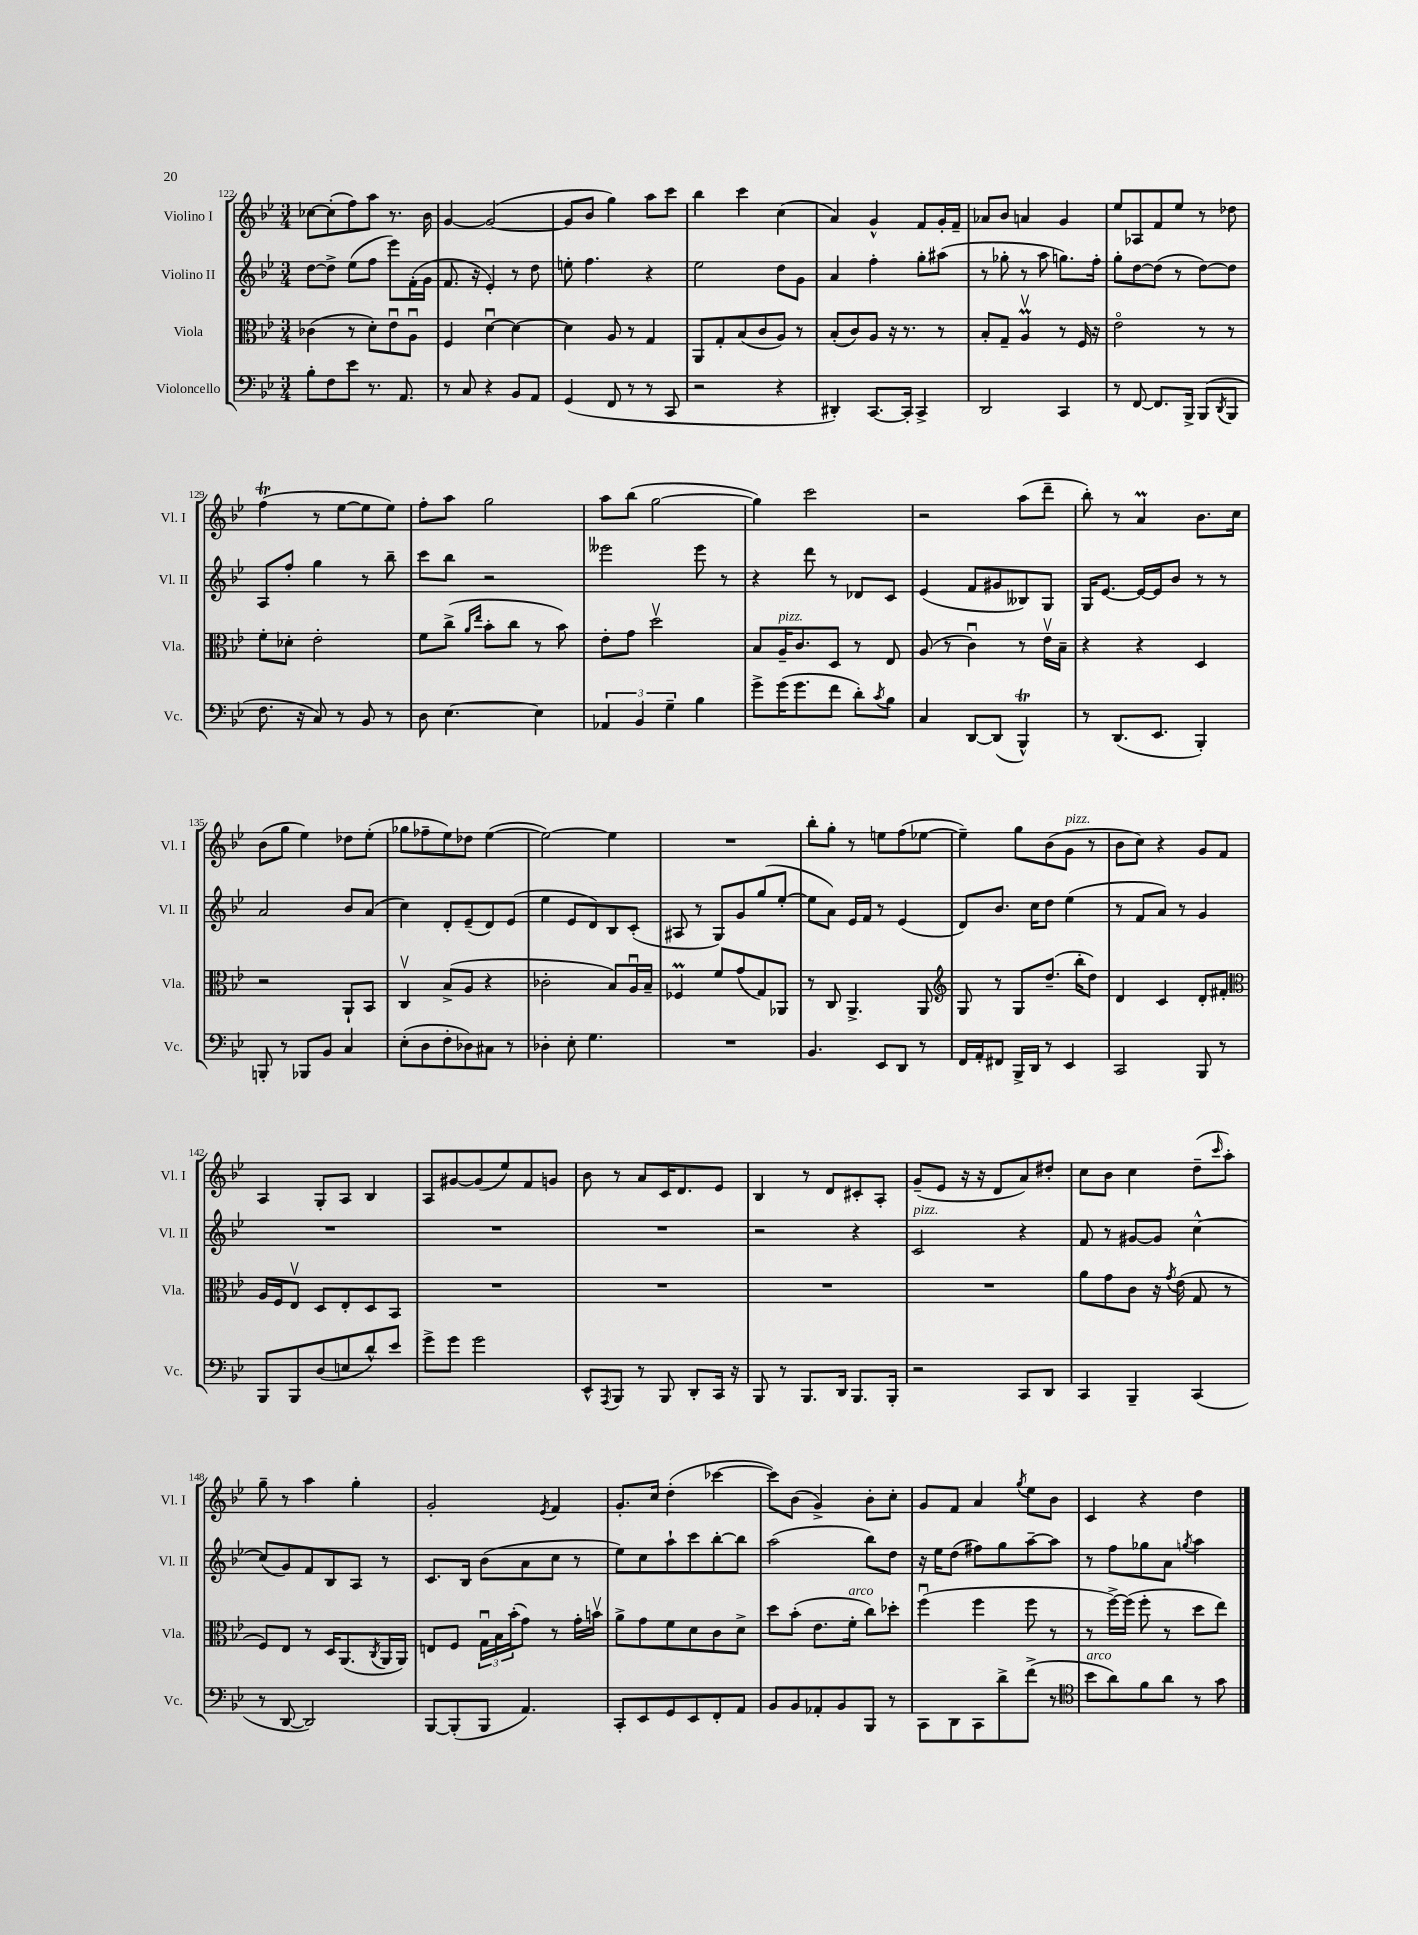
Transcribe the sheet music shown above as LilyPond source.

<<
\new StaffGroup <<
\new Staff = "s0" \with { instrumentName = "Violino I" shortInstrumentName = "Vl. I" } {
    \clef treble \key bes \major \numericTimeSignature \time 3/4
    ces''8~ ces''8-.( f''8) a''8 r8. bes'16 |
    g'4~ g'2~( |
    g'8 bes'8 g''4) a''8 c'''8 |
    bes''4 c'''4 c''4( |
    a'4) g'4-^ f'8 g'16-. f'16-- |
    aes'8 bes'8 a'4 g'4 |
    ees''8 aes8 f'8 ees''8 r8 des''8 |
    f''4\trill( r8 ees''8~ ees''8 ees''8) |
    f''8-. a''8 g''2 |
    a''8 bes''8( g''2~ |
    g''4) c'''2 |
    r2 a''8( d'''8-- |
    bes''8-.) r8 a'4\prall bes'8. c''16 |
    bes'8( g''8 ees''4) des''8 ees''8-.( |
    ges''8 fes''8-- ees''8) des''8 ees''4~( |
    ees''2~) ees''4 |
    R2. |
    bes''8-. g''8-. r8 e''8 f''8( ees''8~ |
    ees''4--) g''8 bes'8( g'8^\markup { \italic "pizz." } r8 |
    bes'8 c''8) r4 g'8 f'8 |
    a4 g8-. a8 bes4 |
    a8 gis'8~ gis'8( ees''8) f'8 g'8 |
    bes'8 r8 a'8 c'16 d'8. ees'8 |
    bes4 r8 d'8 cis'8-. a8-. |
    g'8--( ees'8 r16 r16 d'8 a'8) dis''8-. |
    c''8 bes'8 c''4 d''8--( \grace { c'''16 } a''8-.) |
    g''8-- r8 a''4 g''4-. |
    g'2-. \acciaccatura { ees'8 } f'4 |
    g'8.-. c''16 d''4-.( ces'''4~ |
    ces'''8) bes'8( g'4->) bes'8-. c''8-. |
    g'8 f'8 a'4 \acciaccatura { g''8 } ees''8 bes'8 |
    c'4 r4 d''4 \bar "|." |
}
\new Staff = "s1" \with { instrumentName = "Violino II" shortInstrumentName = "Vl. II" } {
    \clef treble \key bes \major \numericTimeSignature \time 3/4
    d''8~ d''8-> ees''8( f''8 ees'''8) f'16-.( g'16 |
    f'8. r16 ees'4-.) r8 d''8 |
    e''8-. f''4. r4 |
    ees''2 d''8 g'8 |
    a'4 f''4-. g''8-. ais''8( |
    r8 ges''8-. r8 a''8 g''8.) f''16-. |
    g''8-. d''8~ d''8( r8 d''8~) d''8 |
    a8 f''8-. g''4 r8 bes''8-- |
    c'''8 bes''8 r2 |
    eeses'''2 eeses'''8 r8 |
    r4 d'''8 r8 des'8 c'8 |
    ees'4( f'8 gis'8 beses8) g8 |
    g16 ees'8.~ ees'16~ ees'16 bes'8 r8 r8 |
    a'2 bes'8 a'8( |
    c''4) d'8-. ees'8--( d'8) ees'8( |
    ees''4 ees'8 d'8) bes8 c'8-.( |
    ais8 r8 g8) g'8 g''8( ees''8~-. |
    ees''8 a'8) ees'16 f'16 r8 ees'4( |
    d'8) bes'8. c''16 d''8 ees''4( |
    r8 f'8 a'8) r8 g'4 |
    R2. |
    R2. |
    R2. |
    r2 r4 |
    c'2^\markup { \italic "pizz." } r4 |
    f'8 r8 gis'8~ gis'8 c''4~-^ |
    c''8( g'8) f'8 bes8 a8 r8 |
    c'8. bes16 bes'8( a'8 c''8 r8 |
    ees''8) c''8 a''8-! c'''8 bes''8~-. bes''8 |
    a''2( bes''8) d''8 |
    r16 ees''16 d''8( fis''8) g''8 a''8~-- a''8 |
    r8 f''8 ges''8 a'8 \acciaccatura { g''8 } a''4 \bar "|." |
}
\new Staff = "s2" \with { instrumentName = "Viola" shortInstrumentName = "Vla." } {
    \clef alto \key bes \major \numericTimeSignature \time 3/4
    ces'4( r8 d'8-.) ees'8\downbow a8\downbow |
    f4 d'4~\downbow d'4~ |
    d'4 a8 r8 g4 |
    a,8 g8-. bes8( c'8 a8) r8 |
    bes8-.( c'8) a8 r16 r8. r8 |
    bes8-. g8-- a4\upbow\prall r8 f16 r16 |
    ees'2\flageolet r8 r8 |
    f'8-. des'8-. ees'2-. |
    f'8 c''8->( \grace { a'16 ees''16 } bes'8-. c''8 r8 bes'8) |
    ees'8-. g'8 d''2\upbow |
    bes8 a16--^\markup { \italic "pizz." } c'8. d8 r8 ees8 |
    a8( r8 c'4\downbow) r8 ees'16\upbow bes16-- |
    r4 r4 d4 |
    r2 a,8-! bes,8 |
    c4\upbow bes8->( a8 r4 |
    ces'2-. bes8) a16\downbow bes16-- |
    fes4\prall f'8 g'8( g8) aes,8 |
    r8 c8 a,4.-> a,8 |
    \clef treble g8 r8 g8 d''8.--( bes''16-. d''8) |
    d'4 c'4 d'8-. fis'8-. |
    \clef alto a16 f16 ees8\upbow d8 ees8-. d8 bes,8 |
    R2. |
    R2. |
    R2. |
    R2. |
    a'8 g'8 c'8 r16 \acciaccatura { g'8 } ees'16( g8 r8 |
    f8) ees8 r8 d16 a,8.( \acciaccatura { c8 } a,16 a,16) |
    e8 f8 \tuplet 3/2 { g16\downbow bes16 bes'16-.( } g'8) r8 g'16-. b'16\upbow |
    a'8-> g'8 f'8 d'8 c'8 d'8-> |
    d''8 bes'8-.( ees'8. f'16-.^\markup { \italic "arco" } c''8) des''8-. |
    f''4\downbow( f''4 f''8 r8 |
    r8 f''16~->) f''16( f''8-. r8 d''8 ees''8) \bar "|." |
}
\new Staff = "s3" \with { instrumentName = "Violoncello" shortInstrumentName = "Vc." } {
    \clef bass \key bes \major \numericTimeSignature \time 3/4
    bes8-. f8 ees'8 r8. a,8. |
    r8 c8 r4 bes,8 a,8 |
    g,4( f,8 r8 r8 c,8 |
    r2 r4 |
    dis,4-.) c,8.~ c,16-. c,4-> |
    d,2 c,4 |
    r8 f,8~ f,8. bes,,16-> bes,,8( \acciaccatura { d,8 } bes,,8 |
    f8. r16 c8) r8 bes,8 r8 |
    d8 ees4.~ ees4 |
    \tuplet 3/2 { aes,4 bes,4 g4-- } bes4 |
    g'8-> g'16( g'8. f'8 d'8-.) \acciaccatura { c'8 } bes8 |
    c4 d,8~ d,8( bes,,4-^\trill) |
    r8 d,8.( ees,8. bes,,4-.) |
    b,,8-. r8 bes,,8 bes,8 c4 |
    ees8-.( d8 f8-. des8) cis8 r8 |
    des4-. ees8-. g4. |
    R2. |
    bes,4. ees,8 d,8 r8 |
    f,16 a,16-. fis,8 bes,,16-> d,16 r8 ees,4 |
    c,2 bes,,8 r8 |
    bes,,8 bes,,8 d8( e8 d'8-^) ees'8 |
    g'8-> g'8 g'2 |
    ees,8-^ \acciaccatura { a,,8 } bes,,8 r8 bes,,8 d,8-. c,16 r16 |
    bes,,8 r8 bes,,8. d,16 bes,,8. bes,,16-. |
    r2 c,8 d,8 |
    c,4 bes,,4-- c,4( |
    r8 d,8~ d,2) |
    bes,,8~ bes,,8-.( bes,,8 a,4.) |
    c,8-. ees,8 g,8 ees,8 f,8-. a,8 |
    bes,8 bes,8 aes,8-. bes,8 bes,,8 r8 |
    c,8 d,8 c,8 d'8-> f'8->( r8 |
    \clef tenor bes'8^\markup { \italic "arco" } a'8) f'8 a'8 r8 g'8 \bar "|." |
}
>>
>>
\layout { \context { \Score currentBarNumber = #122 } }
